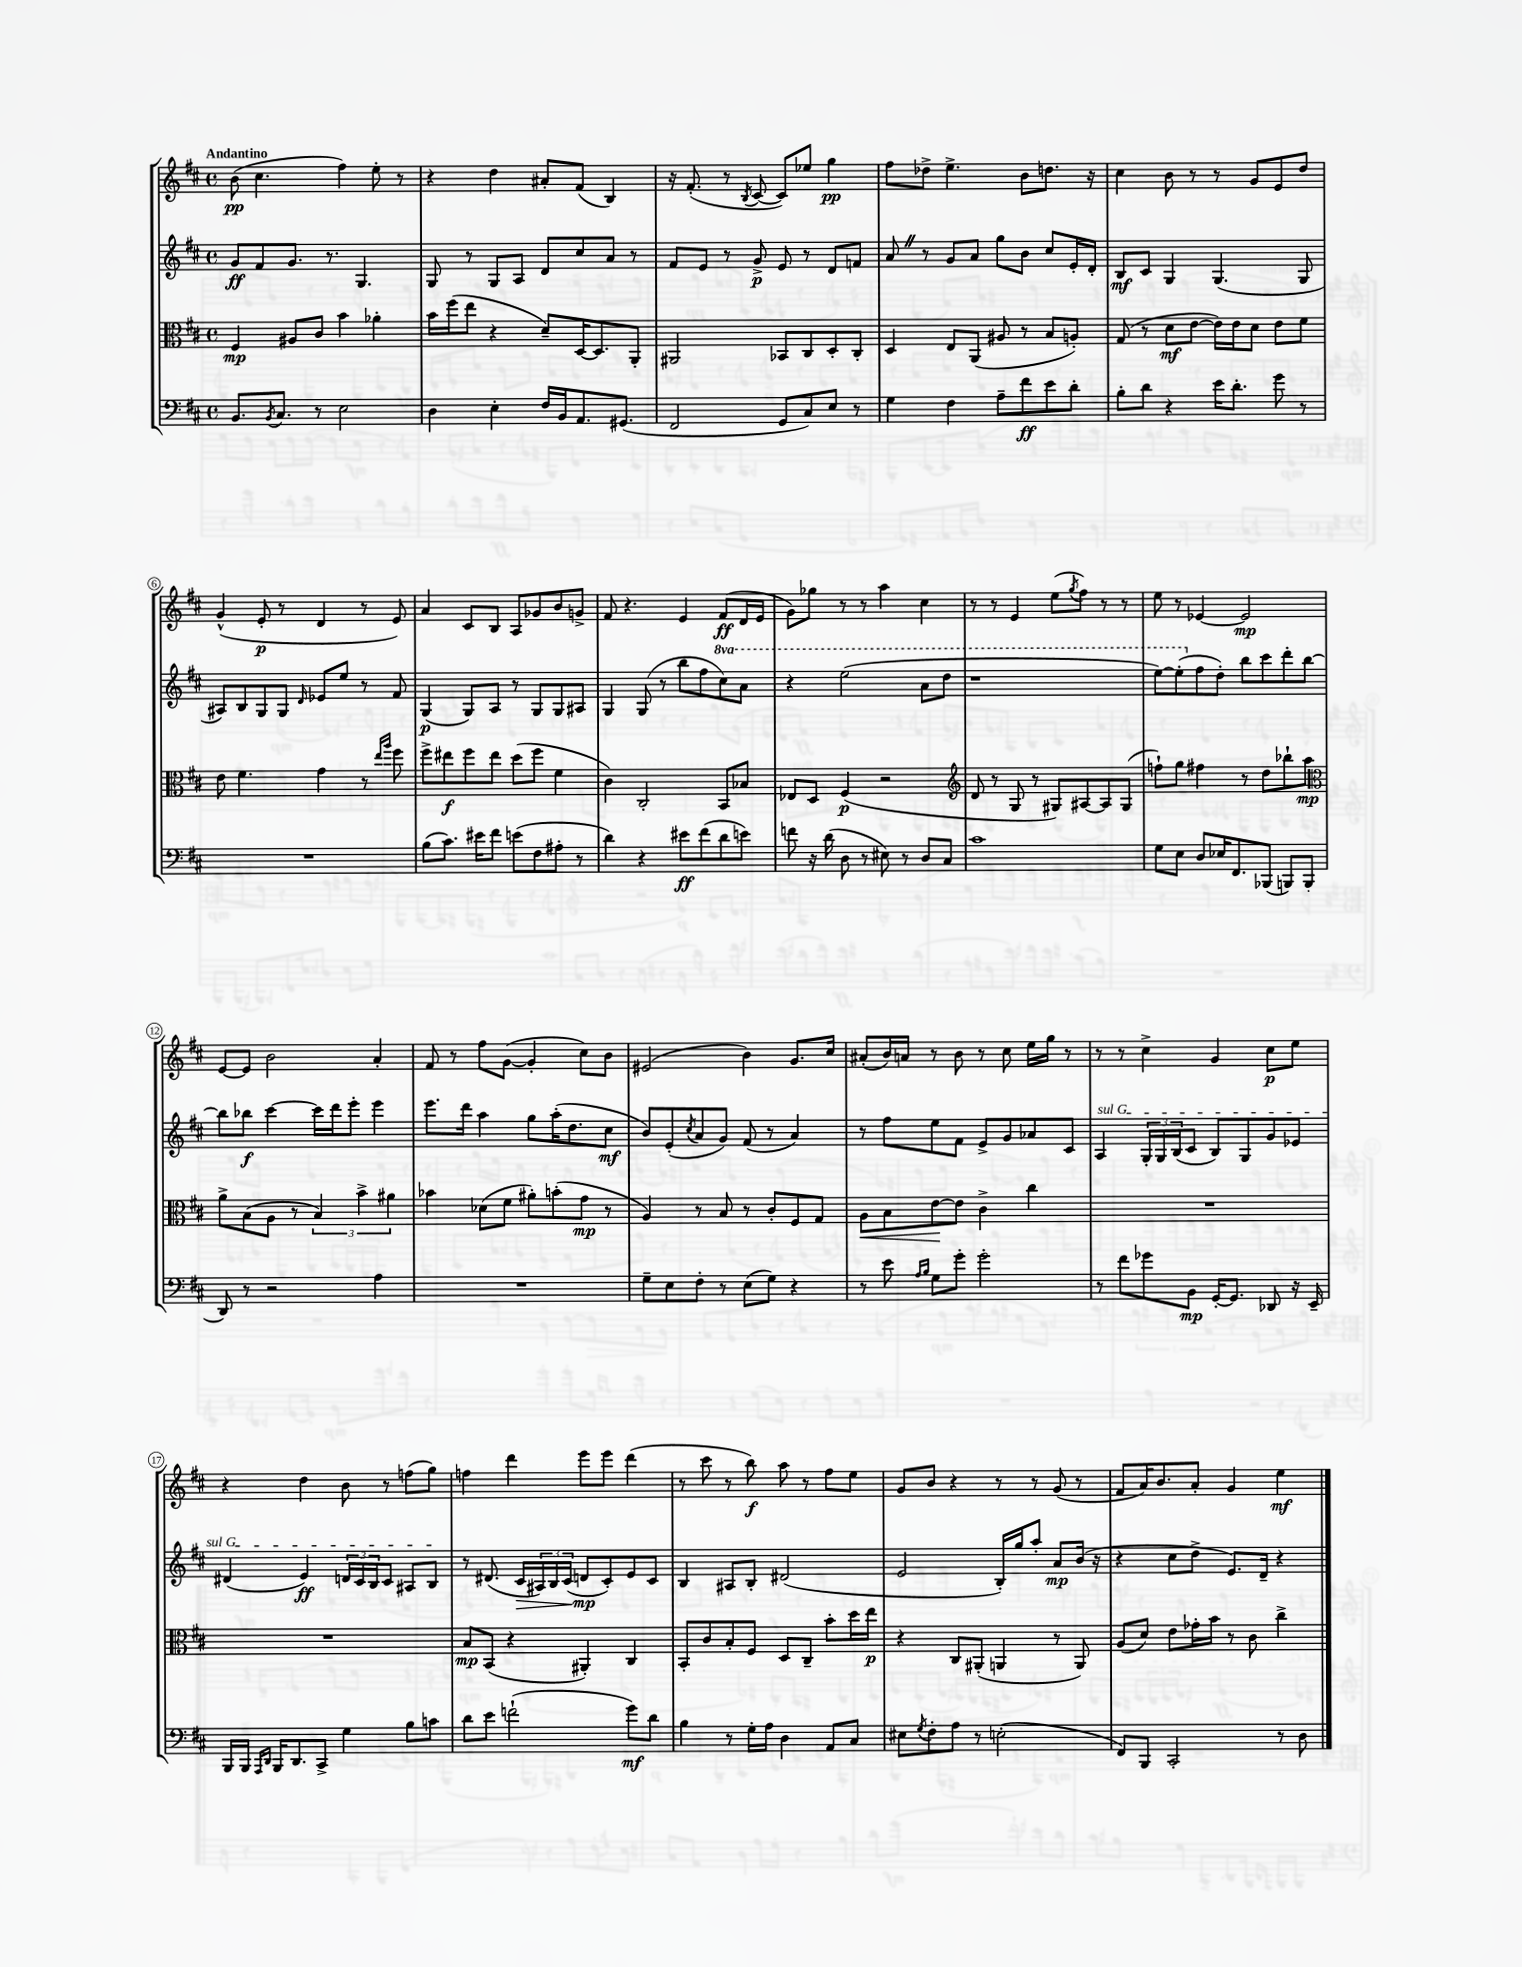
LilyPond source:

<<
\new StaffGroup <<
\new Staff = "s0" {
    \clef treble \key d \major \defaultTimeSignature \time 4/4 \tempo "Andantino"
    b'8\pp( cis''4. fis''4) e''8-. r8 |
    r4 d''4 ais'8-. fis'8( b4) |
    r16 fis'8.-.( r8 \acciaccatura { b8 } cis'8~ cis'8) ees''8 g''4\pp |
    fis''8 des''8-> e''4.-> b'8 d''8. r16 |
    cis''4 b'8 r8 r8 g'8 e'8 d''8 |
    g'4-^( e'8-.\p r8 d'4 r8 e'8) |
    a'4 cis'8 b8 a8 ges'8 b'8 g'8-> |
    fis'8 r4. e'4 fis'8\ff( d'16 e'16 |
    g'8) ges''8 r8 r8 a''4 cis''4 |
    r8 r8 e'4 e''8( \acciaccatura { g''8 } fis''8) r8 r8 |
    e''8 r8 ees'4~ ees'2\mp |
    e'8~ e'8 b'2 a'4-. |
    fis'8 r8 fis''8 g'8~( g'4-. cis''8) b'8 |
    eis'2( b'4) g'8. cis''16 |
    ais'8-.( b'16) a'16 r8 b'8 r8 cis''8 e''16 g''16 r8 |
    r8 r8 cis''4-> g'4 cis''8\p e''8 |
    r4 d''4 b'8 r8 f''8( g''8) |
    f''4 d'''4 e'''8 e'''8 d'''4( |
    r8 cis'''8 r8 b''8\f) a''8 r8 fis''8 e''8 |
    g'8 b'8 r4 r8 r8 g'8( r8 |
    fis'8 a'16) b'8. a'8-. g'4 e''4\mf \bar "|." |
}
\new Staff = "s1" {
    \clef treble \key d \major \defaultTimeSignature \time 4/4 \set Staff.ottavationMarkups = #ottavation-simple-ordinals
    g'8\ff fis'8 g'8. r8. g4. |
    g8 r8 g8 a8 d'8 cis''8 a'8 r8 |
    fis'8 e'8 r8 g'8->\p e'8 r8 d'8 f'8 |
    a'8 \once \override BreathingSign.text = \markup { \musicglyph "scripts.caesura.straight" } \breathe r8 g'8 a'8 g''8 b'8 cis''8 e'16-. d'16-. |
    b8\mf cis'8 g4 g4.( g8 |
    ais8) b8 g8 g8 \grace { d'16 } ees'8 e''8 r8 fis'8 |
    g4\p( g8) a8 r8 g8 g8 ais8 |
    g4 g8( r8 b''8 fis''8 \ottava #1 cis'''8) a''8 |
    r4 e'''2( a''8 d'''8 |
    r1 |
    e'''8~) e'''8-.( \ottava #0 fis''8 d''8-.) b''8 cis'''8 d'''8-. b''8~ |
    b''8 bes''8\f cis'''4~ cis'''16 d'''16 e'''8-. e'''4 |
    e'''8. d'''16 a''4 g''8 a''16-.( d''8. cis''8\mf |
    b'8) e'8-.( \acciaccatura { cis''8 } a'8 g'8) fis'8( r8 a'4) |
    r8 fis''8 e''8 fis'8 e'8-> g'8 aes'8 cis'8 |
    \once \override TextSpanner.bound-details.left.text = \markup { \italic "sul G" } a4\startTextSpan \tuplet 3/2 { g16-. g16 b16( } cis'8 b8) g8 g'8 ees'8 |
    dis'4( e'4\ff) \tuplet 3/2 { d'16 cis'16 b16 } cis'8 ais8 b8\stopTextSpan |
    r8 dis'8.( cis'16\> \tuplet 3/2 { ais16) b16 cis'16\!( } d'8\mp cis'8-.) e'8 cis'8 |
    b4 ais8 b8-. dis'2( |
    e'2 b16-.) g''16 a''8-. a'8\mp b'16( r16 |
    r4 cis''8 d''8-> e'8.) d'16-- r4 \bar "|." |
}
\new Staff = "s2" {
    \clef alto \key d \major \defaultTimeSignature \time 4/4
    fis4\mp ais8 cis'8 b'4 aes'4-. |
    b'16 fis''16( e''8 r4 d'8--) d16~ d8. a,8-. |
    ais,2 bes,8 cis8 d8-. cis8-. |
    d4 e8 a,8( ais8 r8 b8 a8-.) |
    g8( r8 d'8\mf e'8~ e'16) e'16 d'8 e'8 fis'8 |
    e'8 fis'4. g'4 r8 \grace { e''16 a''16 } fis''8 |
    fis''8-> eis''8\f fis''8 eis''8 d''8( fis''8 fis'4 |
    cis'4) cis2-. b,8 bes8 |
    ees8 d8 fis4\p( r2 |
    \clef treble d'8 r8 g8 r8 gis8) ais8~ ais8 gis8( |
    f''8-!) g''8 fis''4 r8 d''8 bes''8-! a''8\mp |
    \clef alto a'8-> b8( a8 r8 \tuplet 3/2 { b4) b'4-> ais'4 } |
    bes'4 des'8( fis'8 ais'8-.) b'8-.( g'8\mp r8 |
    a4) r8 b8 r8 cis'8-. fis8 g8 |
    a8\< b8 e'8~\! e'8 cis'4-> cis''4 |
    R1 |
    R1 |
    b8\mp b,8( r4 ais,4-.) cis4 |
    b,8-. cis'8 b8-. fis8 d8 cis8-- b'8-. d''16 e''16\p |
    r4 cis8 ais,8-.( a,4 r8 a,8) |
    a8( d'8) e'8 ges'16-. b'16 r8 cis'8 cis''4-> \bar "|." |
}
\new Staff = "s3" {
    \clef bass \key d \major \defaultTimeSignature \time 4/4
    b,8. \acciaccatura { b,8 } cis8. r8 e2 |
    d4 e4-. fis16 b,16 a,8. gis,8.( |
    fis,2 g,8 cis8) e8 r8 |
    g4 fis4 a8-- fis'8\ff e'8 d'8-. |
    b8-. d'8 r4 e'16 d'8.-. g'8 r8 |
    R1 |
    b8( cis'8.) eis'16 fis'8 e'8( fis8 ais8-. r8 |
    d'4) r4 eis'8\ff fis'8( d'8 e'8) |
    f'8 r16 d'16( d8 r8 eis8) r8 d8 cis8 |
    cis'1 |
    g8 e8 d8 ees16 fis,8. bes,,8( b,,8) b,,8( |
    d,8) r8 r2 a4 |
    R1 |
    g8-- e8 fis8-. r8 e8( g8) r4 |
    r8 e'8 \grace { a16 b16 } g8 g'8-. g'2-. |
    r8 fis'8 ges'8 b,8\mp g,16~-. g,8. des,8 r16 e,16-- |
    b,,16 b,,16 \grace { a,,16 d,16 } b,,16 d,8. cis,8-> g4 b8 c'8 |
    d'8 e'8 f'2-!( g'8\mf) d'8 |
    b4 r8 g16-. a16 d4 a,8 cis8 |
    eis8 \acciaccatura { g8 } fis8-. a8 r8 e2-.( |
    fis,8) b,,8 cis,2-. r8 d8 \bar "|." |
}
>>
>>
\layout { \context { \Score \override BarNumber.stencil = #(make-stencil-circler 0.1 0.3 ly:text-interface::print) } }
